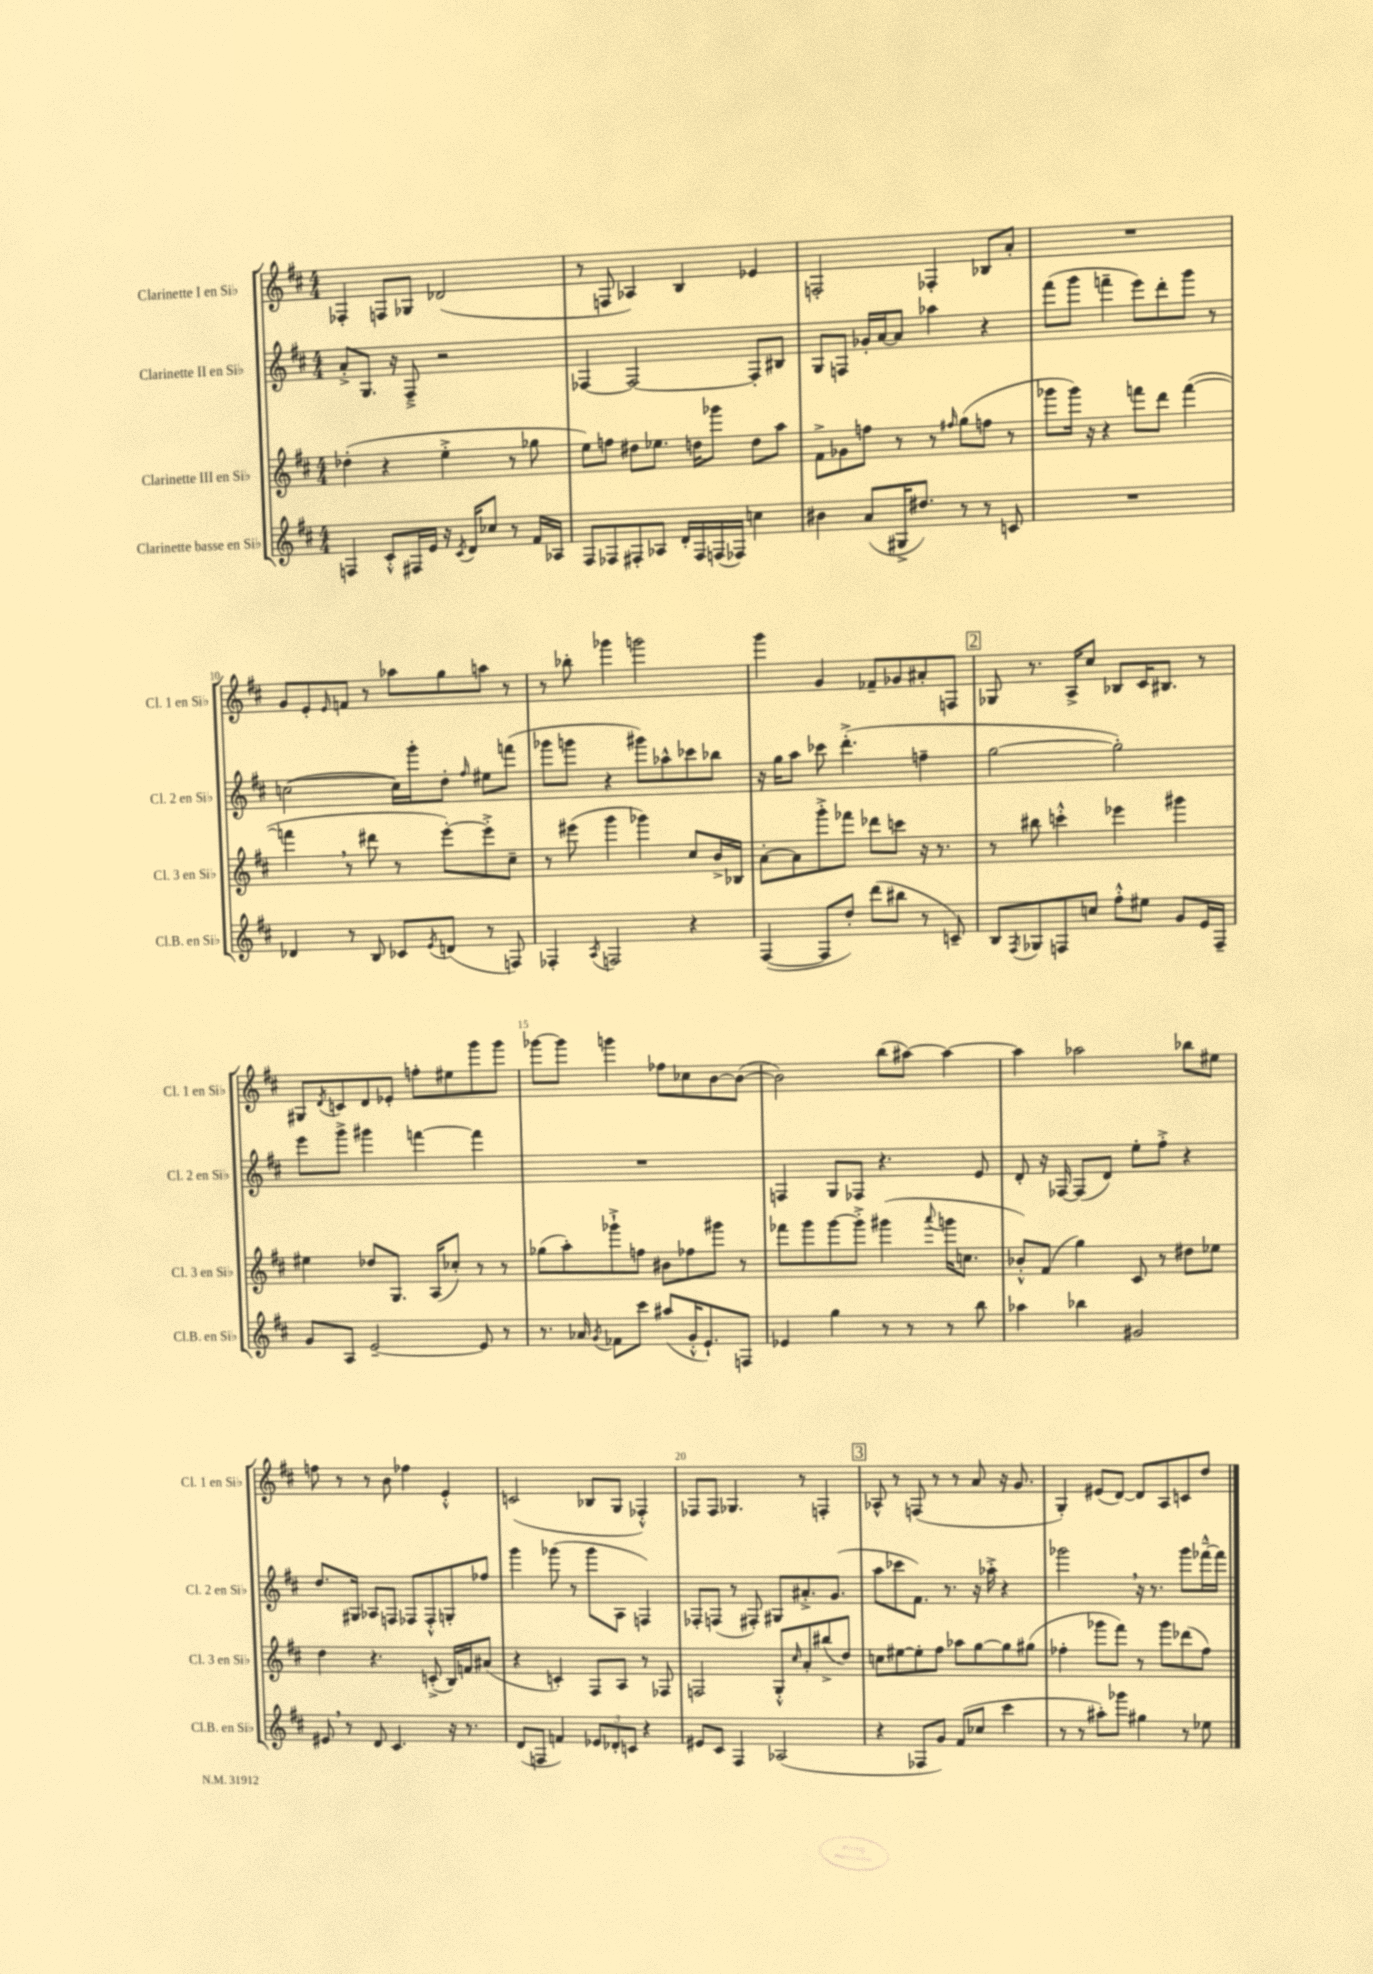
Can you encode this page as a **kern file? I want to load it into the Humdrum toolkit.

**kern	**kern	**kern	**kern
*part4	*part3	*part2	*part1
*staff4	*staff3	*staff2	*staff1
*I"Clarinette basse en Si♭	*I"Clarinette III en Si♭	*I"Clarinette II en Si♭	*I"Clarinette I en Si♭
*I'Cl.B. en Si♭	*I'Cl. 3 en Si♭	*I'Cl. 2 en Si♭	*I'Cl. 1 en Si♭
*clefG2	*clefG2	*clefG2	*clefG2
*k[f#c#]	*k[f#c#]	*k[f#c#]	*k[f#c#]
*M4/4	*M4/4	*M4/4	*M4/4
=6	=6	=6	=6
4Fn/	(4dd-X'\	8a'^/L	4F-X'/
.	.	8.G/J	.
8c#'^^/L	4r	.	8Fn/L
.	.	16r	.
16F#X/L	.	8F#~^/	8G-X/J
16e/JJ	.	.	.
16r	4ee'^\	2r	(2d-X/
8qc#/	.	.	.
16d/KL	.	.	.
8cc-X/J	.	.	.
8r	8r	.	.
16f#/LL	8gg-X\	.	.
16A-X/JJ	.	.	.
=7	=7	=7	=7
8F#/L	8ee\L)	[4F-X/	8r
8F-X/	8ffn\J	.	8Fn/
8F#X'/	8dd#X\L	2F-/_	4A-X/)
8A-X/J	8.ee-X\J	.	.
16d'/LL	.	.	4B/
16F#/	16ddn\KL	.	.
(16Fn/	8ggg-X\J	.	.
16F-X/JJ)	.	.	.
4ccn\	8dd\L	8F-'/L]	4e-X/
.	8aa\J	8B#X/J	.
=8	=8	=8	=8
4b#X\	8f#^\L	8G/L	2Fn'/
.	8g-X\	8Fn/J	.
(8a/L	8ffn\J	16g-X'/LL	.
.	.	[16a/J	.
16G#X^/K	8r	8a/J]	.
8.dd#X/J)	.	.	.
.	8r	4aa-X\	4F-X'/
.	16qqff#X/	.	.
8r	(8gg\L	.	.
8r	8ffn\J	4r	8B-X/L
8cn/	8r	.	8a'/J
=9	=9	=9	=9
1r	8ggg-X\L	(8fff#\L	1r
.	16ggg-\Jk)	8ggg\J	.
.	16r	.	.
.	4r	4fffn~\	.
.	8fffn\L	8eee\L)	.
.	8ddd\J	8ddd'\	.
.	([4fff\	8ggg\J	.
.	.	8r	.
!!LO:LB:g=z
=10	=10	=10	=10
4d-X/	4fffn,\]	([2ccn\	8g/L
.	.	.	8e'/
.	.	.	16qqe/
8r	8r	.	8fn/J
8B/	8ddd#X\	.	8r
8c-X/L	8r	16cc\LL])	8aa-X\L
.	.	16ggg'\J	.
8qe/	.	.	.
(8dn/J	[8eee'\L)	8dd'\J	8gg\
.	.	16qqff#/	.
8r	8eee'^\]	8ee#X\L	8aan\J
8Fn/)	8cc#~\J	(8fffn\J	8r
=11	=11	=11	=11
4F-X'/	8r	8ggg-X\L	8r
.	(8eee#X\	8gggn\J	8bb-X'\
8qA/	.	.	.
2Fn/	4ggg\	4r	4ggg-X\
.	4ggg-X\)	8ggg#X\L)	2gggn\
.	.	8aa-X^^\	.
4r	8cc#/L	8ccc-X\	.
.	16b^/L	8bb-X\J	.
.	16B-X/JJ	.	.
=12	=12	=12	=12
([4F#/	[8a'\L	16r	4ggg\
.	.	16gg\KL	.
.	8a\]	8aa\J	.
8F#/L]	8ggg'^\	8ccc-X\	4g/
8dd'/J)	8fff-X\J	(4.ddd'^\	.
(8ddd\L	8ddd-X\L	.	8f-X~/L
8bb#X\J	8cccn\J	.	8g-X/
8r	16r	4ffn~\	8a#X'/
.	8.r	.	.
8cn~/)	.	.	8Fn/J
!!LO:REH:place=s1:t=2
=13	=13	=13	=13
8B/L	8r	[2gg\	8G-X/
8qF#/	.	.	.
8G-X/	8bb#X\	.	8.r
8Fn/	4cccn'^^\	.	.
.	.	.	16A^/KL
8ccn/J	.	.	8cc#/J
8ff#'^^\L	4eee-X\	2gg'\])	8B-X/L
8ee#X\J	.	.	16c#/K
.	.	.	8.B#X/J
8g/L	4ggg#X\	.	.
16e/L	.	.	8r
16F~/JJ	.	.	.
!!LO:LB:g=z
=14	=14	=14	=14
8g/L	4ee#X\	8eee\L	8G#X/L
.	.	.	8qd/
8A/J	.	8ggg^\J	8cn/
[2e~/	8dd-X/L	4ggg#X\	8d/
.	8.G/J	.	8e-X'/J
.	.	[4fffn\	8ffn'\L
.	(16A/KL	.	.
.	8cc-X'/J)	.	8ee#X\
8e/]	8r	4fff\]	8ggg\
8r	8r	.	8ggg\J
=15	=15	=15	=15
8.r	(8gg-X\L	1r	[8ggg-X\L
.	8aa'\)	.	8ggg-\J]
16a-X/	.	.	.
8qg/	.	.	.
8f-X\L	8ggg-X`^\	.	4gggn\
8ccc#\J	8ffn\J	.	.
(8aa#X/L	8b#X\L	.	8ff-X\L
16g'^^/K	8ff-X\	.	8cc-X\
8.e`/)	.	.	.
.	8ggg#X\J	.	[8b\
8Fn/J	8r	.	(8b\J_
=16	=16	=16	=16
4e-X/	8fff-X\L	4Fn/	2b\])
.	8ggg\	.	.
4gg\	[8ggg\	8G/L	.
.	8ggg'^\J]	8F-X/J	.
8r	(4ggg#X\	4.r	(8bb\L
8r	.	.	[8aa#X\J)
.	8qqaaa/	.	.
8r	16gggn\KL	.	4aa#\_
.	8.ccn\J	.	.
8bb\	.	8e/	.
=17	=17	=17	=17
4aa-X\	8b-X'^^/L)	8d'/	4aa#\]
.	(8f#/J	16r	.
.	.	[16F-X/	.
4bb-X\	4gg\)	(8F-/L]	2aa-X\
.	.	8d/J)	.
2g#X/	8c#/	8ee'\L	.
.	8r	8ff#'^\J	.
.	8dd#X\L	4r	8bb-X\L
.	8ee-X\J	.	8ee#X\J
!!LO:LB:g=z
=18	=18	=18	=18
8e#X,/	4dd\	8.dd/L	8ffn\
8r	.	.	8r
.	.	16G#X/Jk	.
8d/	4.r	8A-X/L	8r
4.c#/	.	8Fn/J	8b\
.	.	8F-X/L	4ff-X\
.	(8cn'^/	8F-'^^/	.
16r	16B/LL)	8Gn'/	4e'^^/
8.r	16fn/J	.	.
.	(8a#X/J	8ff-X/J	.
=19	=19	=19	=19
(8d/L	4r	4ggg\	(2cn/
8Fn/J	.	.	.
4fn/)	4cn'/)	(8ggg-X\	.
.	.	8r	.
12e-X/L	8F#/L	8ggg-\L	8B-X/L
12d-X'/	.	.	.
.	8A/J	8A\J	8G/J
12cn/J	.	.	.
4r	8r	4Fn/)	4F-X'^^/)
.	8F-X/	.	.
=20	=20	=20	=20
8e#X/L	2Fn/	8F-X'/L	8F-X/L
8c#/J	.	(8Fn/J	8F-/J
4F#/	.	8r	4.G-X/
.	.	8F#X'/)	.
(2A-X/	8G'^^/L	8G#X/L	.
.	16qqcc#/	.	.
.	8a'/	8.a#X'^/	8r
.	(8bb#X^/	.	4Fn'/
.	.	(8.g/J	.
.	8dd/J)	.	.
!!LO:REH:place=s1:t=3
=21	=21	=21	=21
4r	8ccn\L	8aa\L	8A-X^^/
.	[8ee#X\	8ccc-X\	8r
8F-X/L	8ee#'\]	8.f#\J)	(8Fn/
8g/J)	8ff#\J	.	8r
.	.	8.r	.
(8f#/L	8aa-X\L	.	8r
8cc-X/J	[8gg\	16r	8a/
.	.	16aa-X'^\	.
4ccc#\	8gg\]	4r	16r
.	.	.	8.g/
.	(8gg#X\J	.	.
=22	=22	=22	=22
8r	4ff-X'\	2ggg-X,\	4G'/)
8r	.	.	.
8aa#X'\L)	8ggg-X\L	.	(8e#X/L
8ggg-X\J	8fff#\J)	.	[8d/J)
4gg#X\	8r	16r	8d/L]
.	.	8.r	.
.	8ggg-\L	.	8A/
8r	(8ddd-X\	8ggg-\L	8cn/
8ee-X\	8ff-\J)	[16fff-X~^^\L	8dd/J
.	.	16fff-\JJ]	.
==	==	==	==
*-	*-	*-	*-
